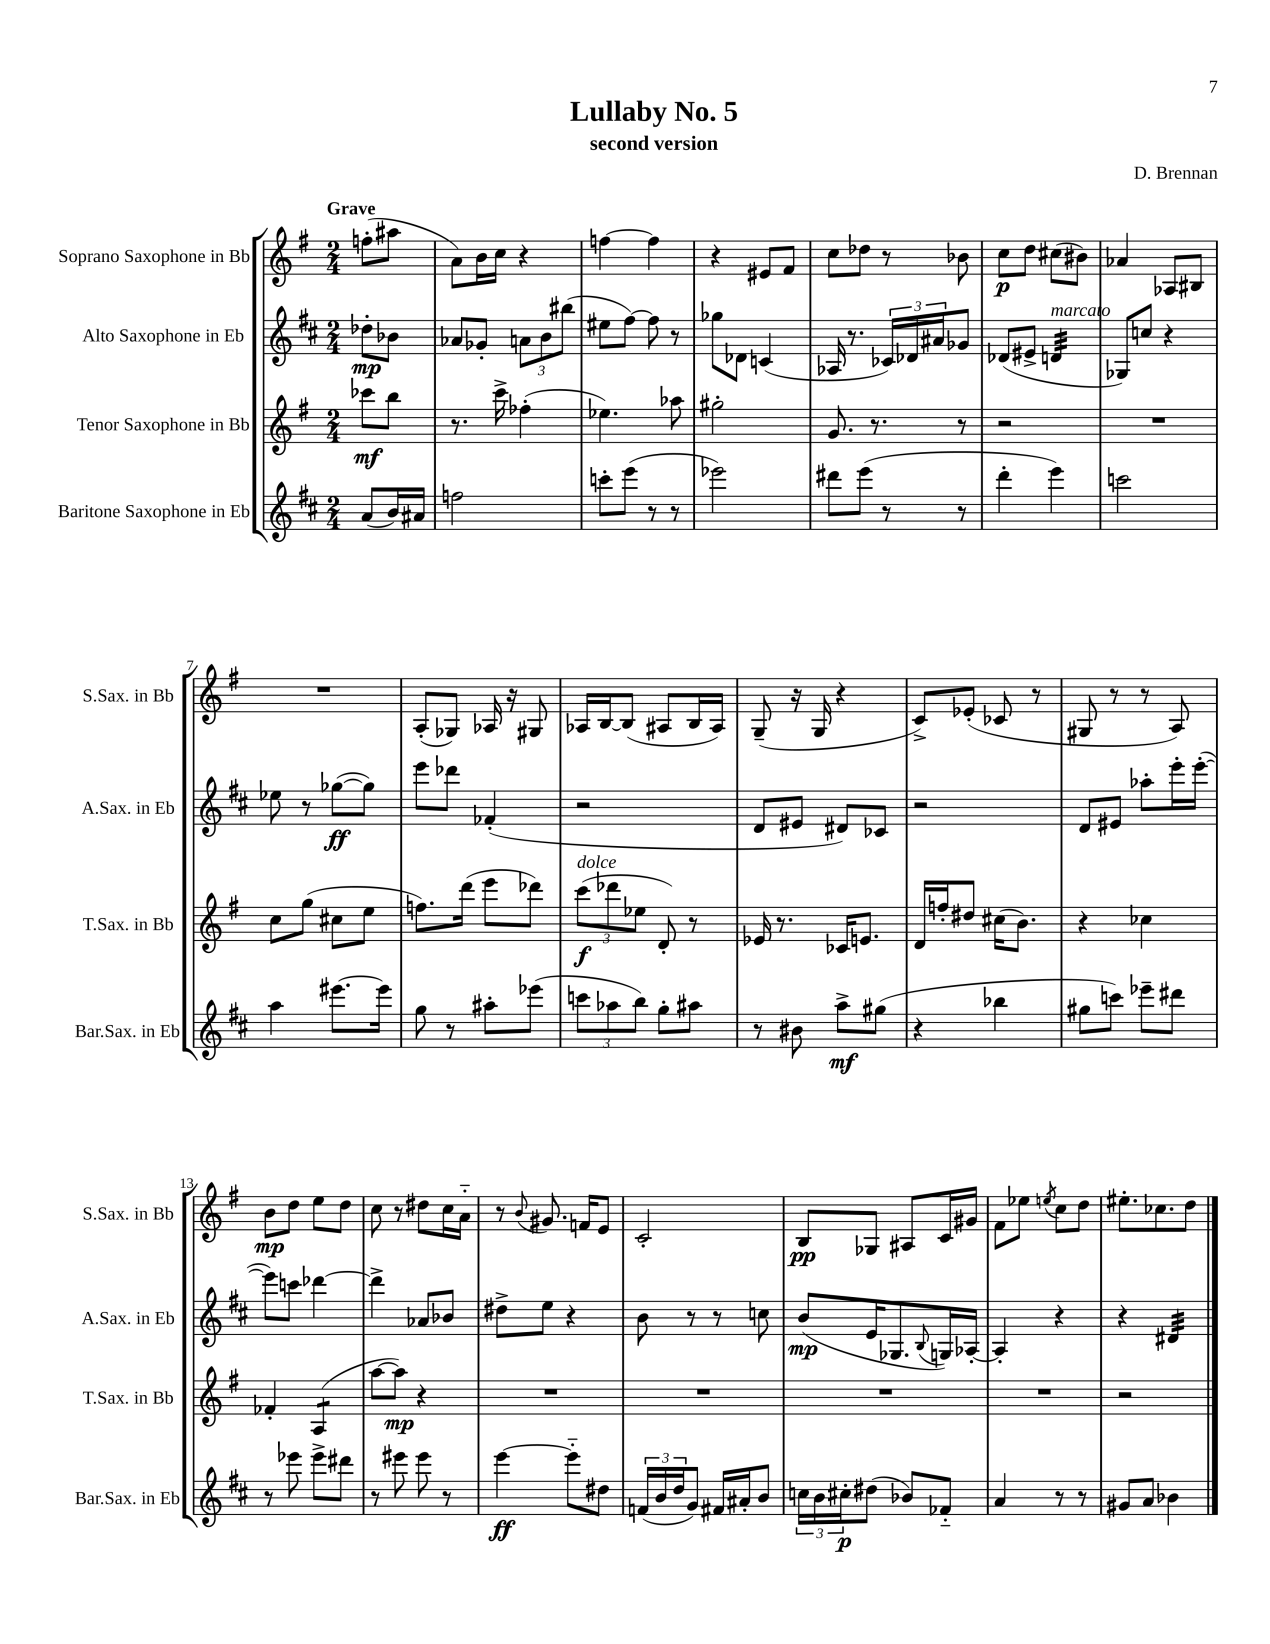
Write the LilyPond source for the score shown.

\header { title = "Lullaby No. 5" composer = "D. Brennan" subtitle = "second version" }
<<
\new StaffGroup <<
\new Staff = "s0" \with { instrumentName = "Soprano Saxophone in Bb" shortInstrumentName = "S.Sax. in Bb" } {
    \clef treble \key g \major \numericTimeSignature \time 2/4 \partial 4 \tempo "Grave"
    f''8-.( ais''8 |
    a'8) b'16 c''16 r4 |
    f''4~ f''4 |
    r4 eis'8 fis'8 |
    c''8 des''8 r8 bes'8 |
    c''8\p d''8 cis''8( bis'8) |
    aes'4 aes8 bis8 |
    R2 |
    a8-.( ges8) aes16 r16 gis8 |
    aes16 b16~ b8( ais8 b16 ais16) |
    g8--( r16 g16 r4 |
    c'8->) ees'8-.( ces'8 r8 |
    gis8 r8 r8 a8) |
    b'8\mp d''8 e''8 d''8 |
    c''8 r8 dis''8 c''16 a'16-_ |
    r8 \appoggiatura { b'8 } gis'8. f'16 e'8 |
    c'2-. |
    b8\pp ges8 ais8 c'16 gis'16 |
    fis'8 ees''8 \acciaccatura { e''8 } c''8 d''8 |
    eis''8.-. ces''8. d''8 \bar "|." |
}
\new Staff = "s1" \with { instrumentName = "Alto Saxophone in Eb" shortInstrumentName = "A.Sax. in Eb" } {
    \clef treble \key d \major \numericTimeSignature \time 2/4 \partial 4
    des''8-.\mp bes'8 |
    aes'8 ges'8-. \tuplet 3/2 { a'8 b'8 bis''8( } |
    eis''8 fis''8~) fis''8 r8 |
    ges''8 des'8 c'4( |
    aes16 r8. \tuplet 3/2 { ces'16) des'16 ais'16 } ges'8 |
    des'8( eis'8-> d'4:32^\markup { \italic "marcato" } |
    ges8) c''8 r4 |
    ees''8 r8 ges''8~\ff( ges''8) |
    e'''8 des'''8 fes'4-.( |
    r2 |
    d'8 eis'8 dis'8) ces'8 |
    r2 |
    d'8 eis'8 aes''8-. e'''16-. e'''16~-.( |
    e'''8) c'''8 des'''4~ |
    des'''4-> aes'8 bes'8 |
    dis''8-> e''8 r4 |
    b'8 r8 r8 c''8 |
    b'8\mp( e'16 ges8. \appoggiatura { b8 } g16) aes16~-. |
    aes4-. r4 |
    r4 dis'4:32 \bar "|." |
}
\new Staff = "s2" \with { instrumentName = "Tenor Saxophone in Bb" shortInstrumentName = "T.Sax. in Bb" } {
    \clef treble \key g \major \numericTimeSignature \time 2/4 \partial 4
    ces'''8\mf b''8 |
    r8. c'''16-> fes''4-.( |
    ees''4.) aes''8 |
    gis''2-. |
    g'8. r8. r8 |
    r2 |
    R2 |
    c''8 g''8( cis''8 e''8 |
    f''8.) d'''16( e'''8 des'''8) |
    \tuplet 3/2 { c'''8\f^\markup { \italic "dolce" }( des'''8 ees''8 } d'8-.) r8 |
    ees'16 r8. ces'16 e'8. |
    d'16 f''16-. dis''8 cis''16( b'8.) |
    r4 ces''4 |
    fes'4-. a4:8( |
    a''8~ a''8\mp) r4 |
    R2 |
    R2 |
    R2 |
    R2 |
    r2 \bar "|." |
}
\new Staff = "s3" \with { instrumentName = "Baritone Saxophone in Eb" shortInstrumentName = "Bar.Sax. in Eb" } {
    \clef treble \key d \major \numericTimeSignature \time 2/4 \partial 4
    a'8( b'16) ais'16 |
    f''2 |
    c'''8-. e'''8( r8 r8 |
    ees'''2) |
    dis'''8 e'''8( r8 r8 |
    d'''4-. e'''4) |
    c'''2 |
    a''4 eis'''8.~ eis'''16 |
    g''8 r8 ais''8-. ees'''8( |
    \tuplet 3/2 { c'''8 aes''8 b''8) } g''8-. ais''8 |
    r8 bis'8 a''8->\mf gis''8( |
    r4 bes''4 |
    gis''8 c'''8) ees'''8-- dis'''8 |
    r8 ees'''8 ees'''8-> dis'''8 |
    r8 eis'''8 eis'''8 r8 |
    e'''4~\ff e'''8-_ dis''8 |
    \tuplet 3/2 { f'16( b'16 d''16 } g'8) fis'16 ais'16-. b'8 |
    \tuplet 3/2 { c''16 b'16 cis''16-.\p } dis''8( bes'8) fes'8-_ |
    a'4 r8 r8 |
    gis'8 a'8 bes'4 \bar "|." |
}
>>
>>
